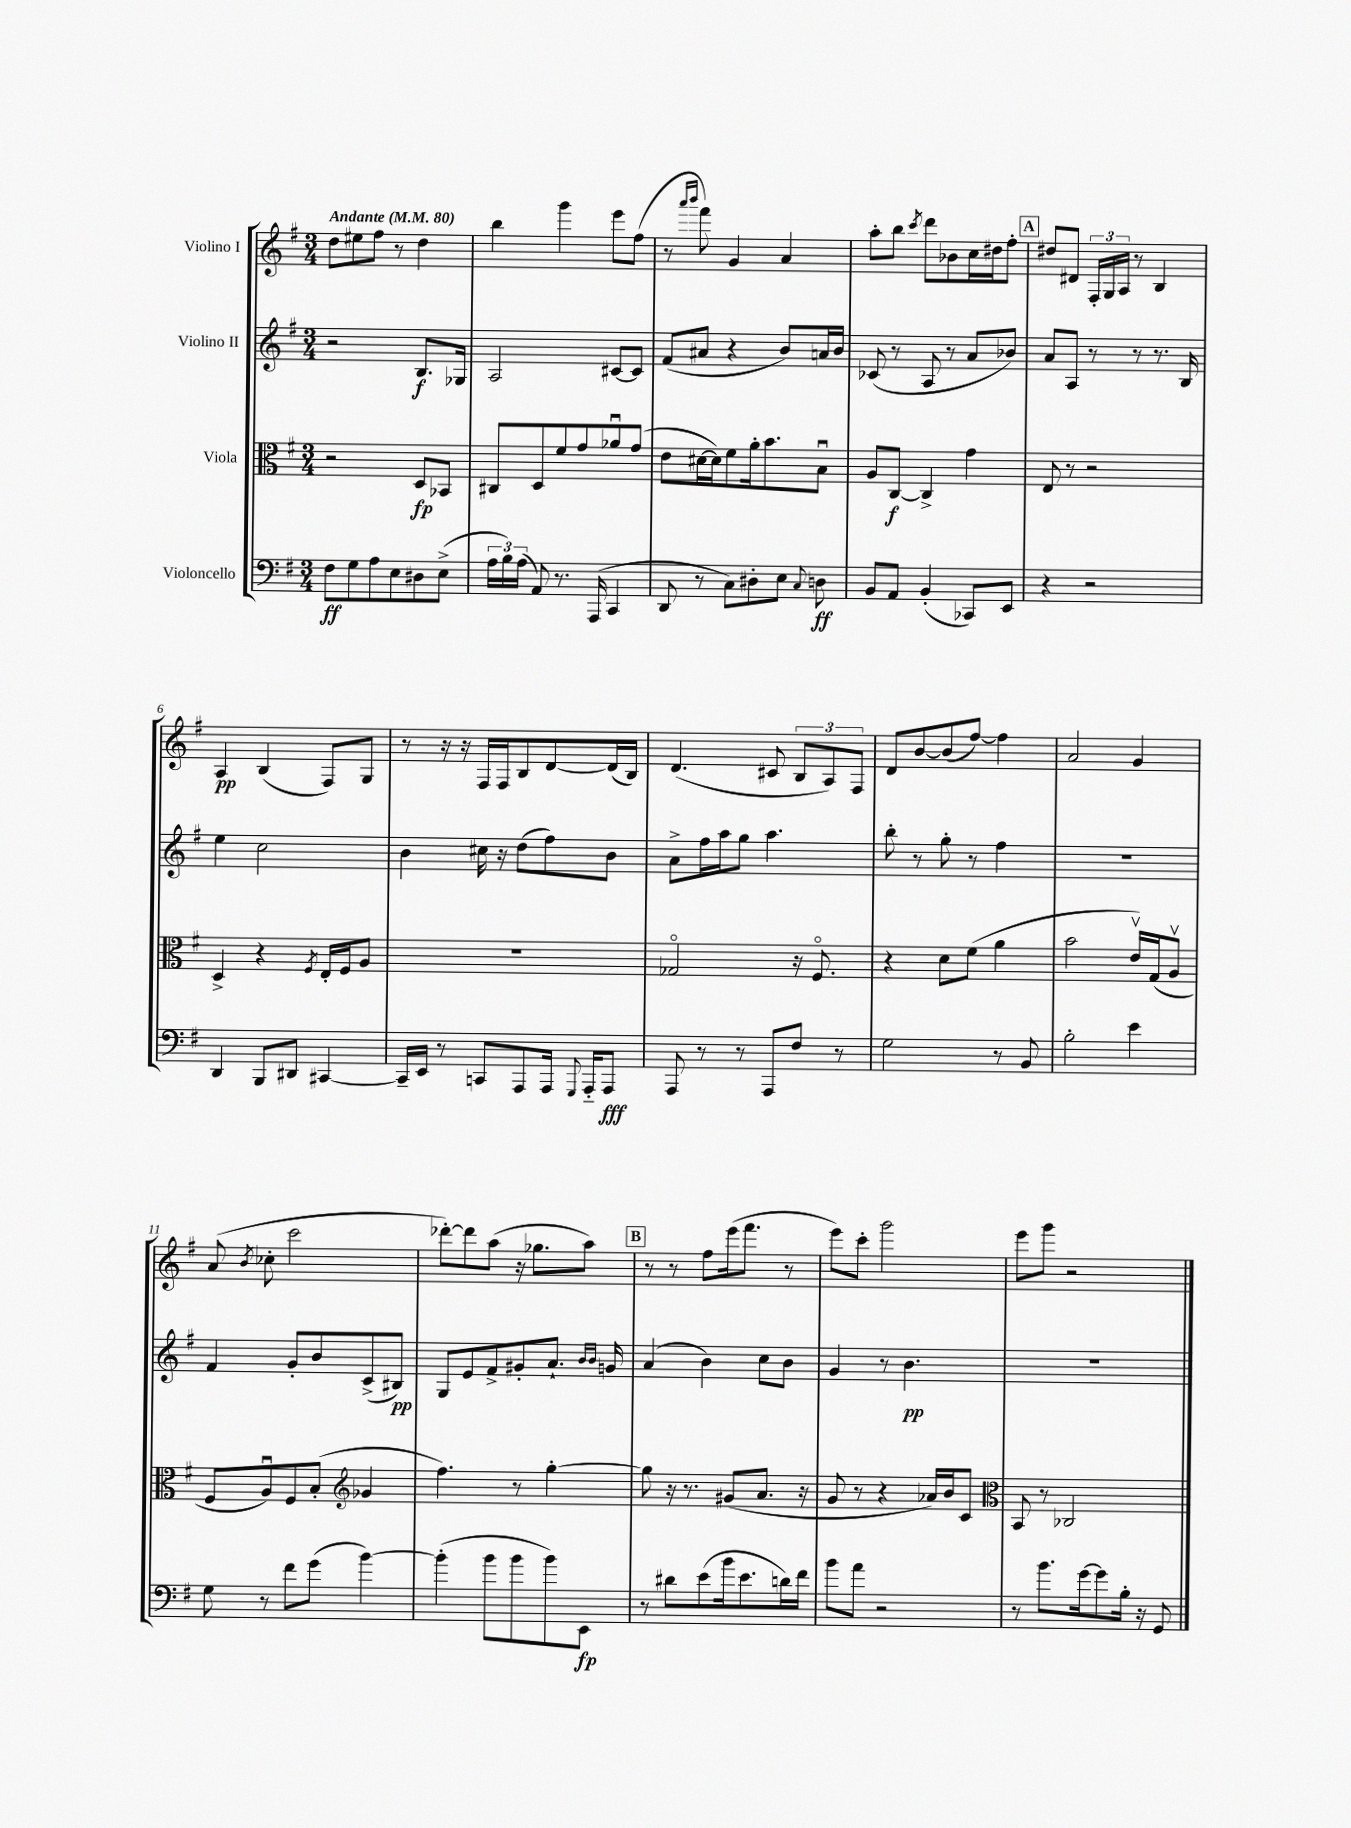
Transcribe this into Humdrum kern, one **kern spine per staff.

**kern	**kern	**kern	**kern
*staff4	*staff3	*staff2	*staff1
*clefF4	*clefC3	*clefG2	*clefG2
*k[f#]	*k[f#]	*k[f#]	*k[f#]
*M3/4	*M3/4	*M3/4	*M3/4
*MM80	*MM80	*MM80	*MM80
8F#	2r	2r	8dd
8G	.	.	8ee#
8A	.	.	8ff#
8E	.	.	8r
8D#	8D	8.B	4dd
(8E^	8BB-	.	.
.	.	16G-	.
=	=	=	=
24A	8C#	2A	4bb
24B)	.	.	.
(24A	.	.	.
8AA)	8D	.	.
8.r	8f#	.	4ggg
.	8g	.	.
(16AAA	.	.	.
4CC	8a-u	[8c#	8eee
.	(8g	8c#]	(8ff#
=	=	=	=
8DD	8e	(8f#	8r
.	.	.	16qqaaa
.	.	.	16qqbbb
8r	[16d#	8a#	8fff#)
.	16d#])	.	.
8C)	8f#	4r	4g
8D#'	16a'	.	.
.	8.b	.	.
8E	.	8b)	4a
8qqC	.	.	.
8D	8Bu	16a	.
.	.	16b	.
=	=	=	=
8BB	8A	(8c-	8aa'
8AA	[8C	8r	8bb
.	.	.	8qccc
(4BB'	4C^]	8A	8ddd
.	.	8r	8b-
8CC-)	4g	8a	16cc
.	.	.	16dd#
8EE	.	8b-)	8ff#'
=	=	=	=
4r	8E	8a	8dd#
.	8r	8A	8d#
2r	2r	8r	24F#'
.	.	.	24G
.	.	.	24A
.	.	8r	8r
.	.	8.r	4B
.	.	16B	.
=	=	=	=
4DD	4D^	4ee	4A
8BBB	4r	2cc	(4B
8DD#	.	.	.
.	8qF#	.	.
[4CC#	16E'	.	8F#)
.	16F#	.	.
.	8A	.	8G
=	=	=	=
16CC#~]	2.r	4b	8r
16EE	.	.	.
8r	.	.	16r
.	.	.	16r
8CC	.	16cc#	16F#
.	.	16r	16F#
8AAA	.	(8dd	8B
16AAA	.	8ff#)	[8d
8qqGGG	.	.	.
16AAA'~	.	.	.
8AAA	.	8b	(16d]
.	.	.	16B)
=	=	=	=
8AAA	2G-o	8a^	(4.d
8r	.	16ff#	.
.	.	16aa	.
8r	.	8gg	.
8AAA	.	4.aa	8c#
8F#	16r	.	12B
.	8.F#o	.	.
.	.	.	12A)
8r	.	.	.
.	.	.	12F#
=	=	=	=
2G	4r	8bb'	8d
.	.	8r	[8b
.	8d	8gg'	(8b]
.	(8f#	8r	[8ff#)
8r	4a	4ff#	4ff#]
8BB	.	.	.
=	=	=	=
2B'	2b	2.r	2a
4e	16ev)	.	4g
.	(16G	.	.
.	8Av	.	.
=	=	=	=
8G	8F#	4f#	(8a
.	.	.	8qb
8r	8Au)	.	8cc-'
8f#	8F#	8g'	2ccc
(8g	(8B'	8b	.
*	*clefG2	*	*
[4b)	4g-	(8c^	.
.	.	8B#)	.
=	=	=	=
(4b']	4.ff#)	8G	[8ddd-')
.	.	8e	8ddd-]
8b	.	8f#^	(8aa
8b	8r	8g#'	16r
.	.	.	8.gg-
8b)	[4gg'	8.a`	.
8EE	.	.	8aa)
.	.	16qqb	.
.	.	16qqb	.
.	.	16g	.
=	=	=	=
8r	8gg]	(4a	8r
8d#	16r	.	8r
.	8.r	.	.
(8e	.	4b)	8ff#
16b	(8g#	.	(16eee
8.e	.	.	8.fff#
.	8.a	8cc	.
16d)	.	8b	8r
16f#	16r	.	.
=	=	=	=
8b	8g	4g	8eee)
8a	8r	.	8ccc'
2r	4r	8r	2ggg
.	.	4.b	.
.	16a-)	.	.
.	16b	.	.
.	8c	.	.
=	=	=	=
*	*clefC3	*	*
8r	8BB	2.r	8eee
8.b	8r	.	8ggg
.	2C-	.	2r
[16g	.	.	.
8g]	.	.	.
16B'	.	.	.
16r	.	.	.
8GG	.	.	.
==	==	==	==
*-	*-	*-	*-
